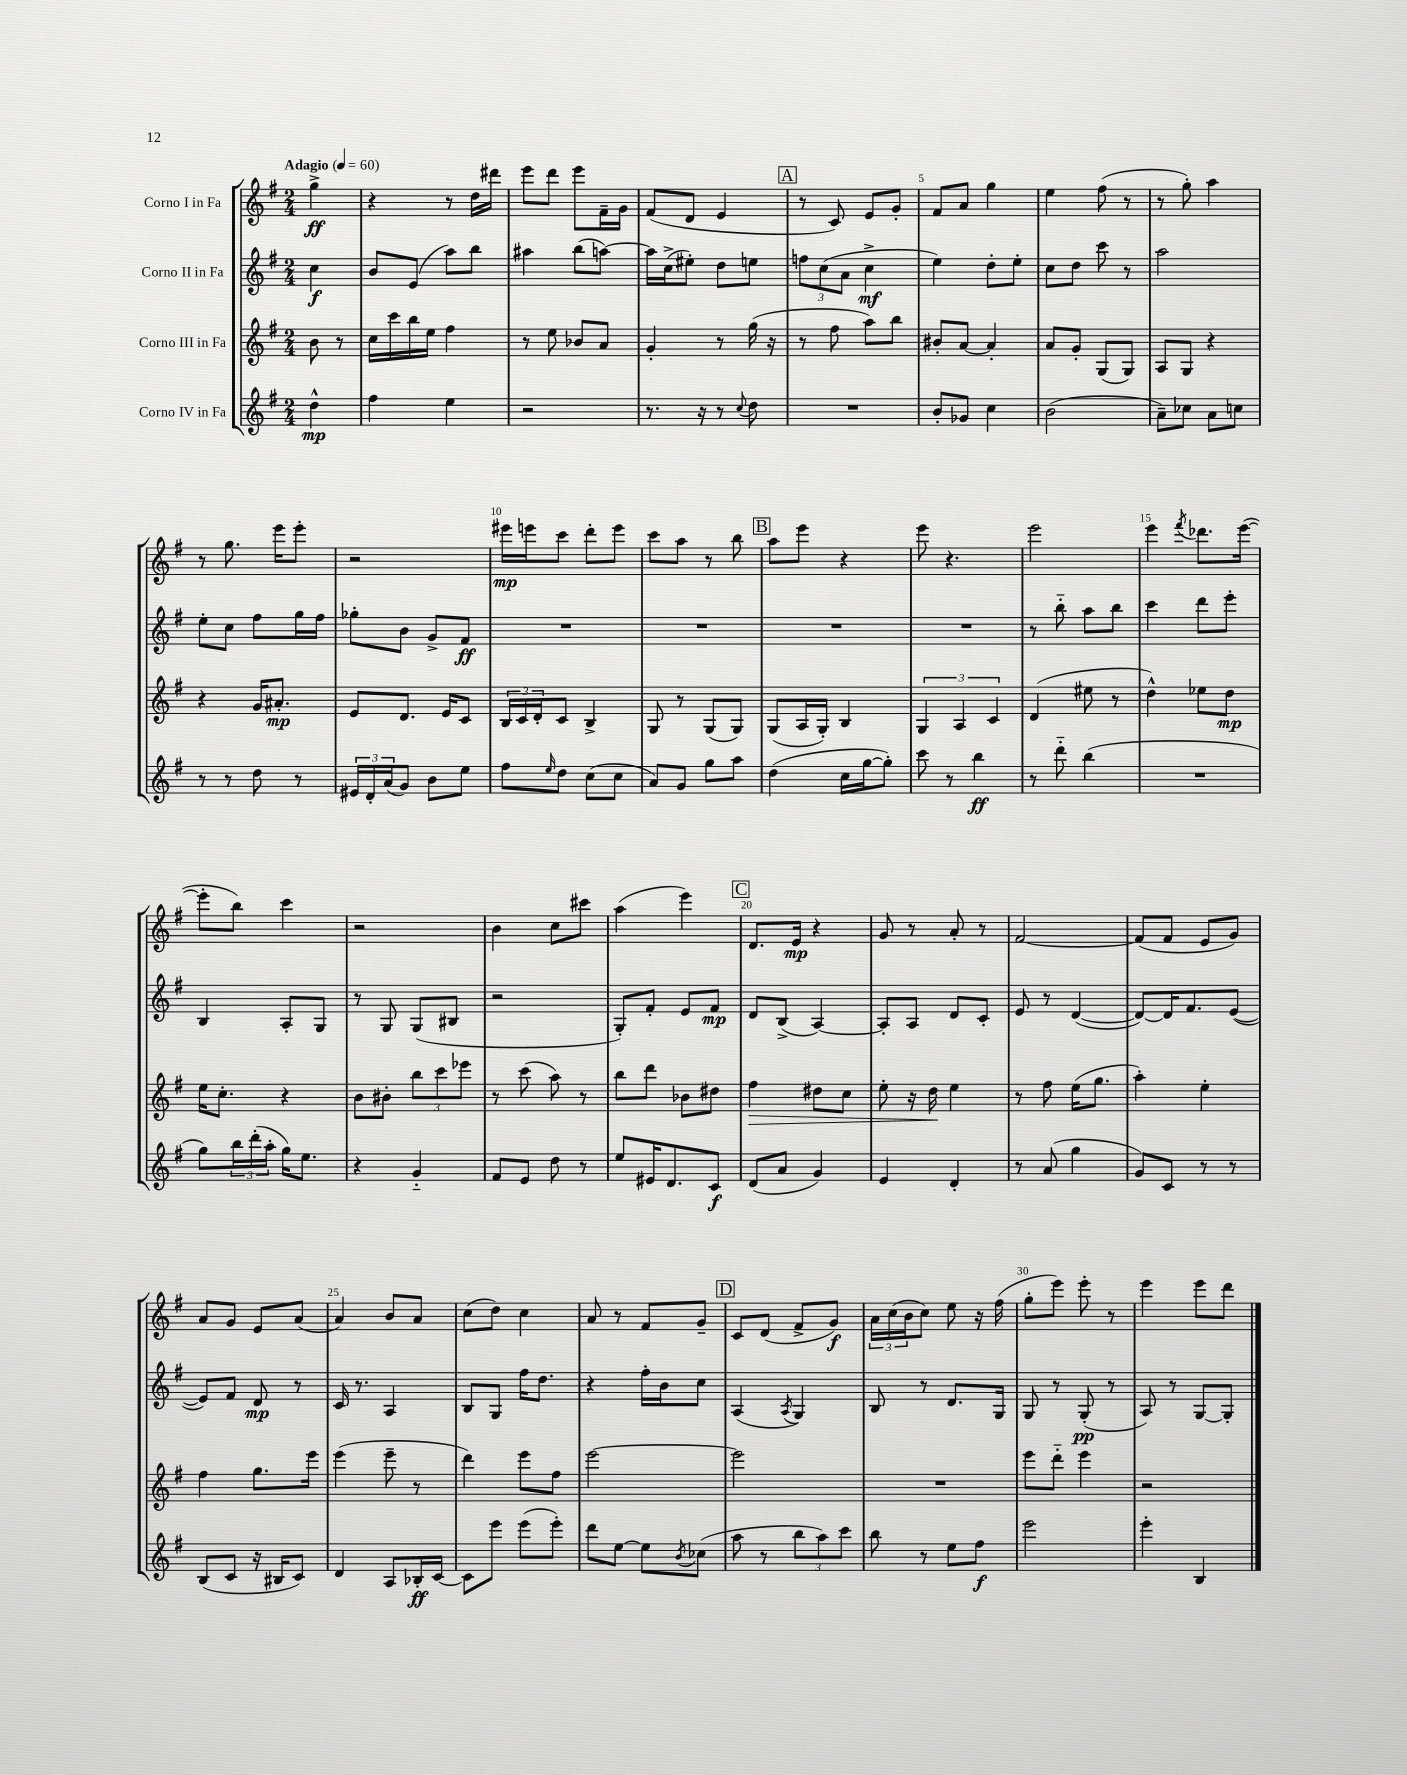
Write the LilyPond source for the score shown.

<<
\new StaffGroup <<
\new Staff = "s0" \with { instrumentName = "Corno I in Fa" } {
    \clef treble \key g \major \numericTimeSignature \time 2/4 \partial 4 \tempo "Adagio" 4 = 60
    g''4->\ff |
    r4 r8 d''16 dis'''16 |
    e'''8 d'''8 e'''8 fis'16-- g'16 |
    fis'8( d'8 e'4 |
    \mark \markup { \box "A" } r8 c'8) e'8 g'8-. |
    fis'8 a'8 g''4 |
    e''4 fis''8( r8 |
    r8 g''8-.) a''4 |
    r8 g''8. e'''16 e'''8-. |
    r2 |
    eis'''16\mp e'''16 c'''8 d'''8-. e'''8 |
    c'''8 a''8 r8 b''8 |
    \mark \markup { \box "B" } a''8 e'''8 r4 |
    e'''8 r4. |
    e'''2 |
    e'''4 \acciaccatura { fis'''8 } des'''8. e'''16~( |
    e'''8-. b''8) c'''4 |
    r2 |
    b'4 c''8 cis'''8 |
    a''4( e'''4) |
    \mark \markup { \box "C" } d'8. e'16\mp r4 |
    g'8 r8 a'8-. r8 |
    fis'2~ |
    fis'8( fis'8 e'8 g'8) |
    a'8 g'8 e'8 a'8( |
    a'4) b'8 a'8 |
    c''8( d''8) c''4 |
    a'8 r8 fis'8 g'8-- |
    \mark \markup { \box "D" } c'8 d'8( fis'8-> g'8\f) |
    \tuplet 3/2 { a'16 c''16( b'16 } c''8) e''8 r16 fis''16( |
    g''8-. e'''8) e'''8-. r8 |
    e'''4 e'''8 d'''8 \bar "|." |
}
\new Staff = "s1" \with { instrumentName = "Corno II in Fa" } {
    \clef treble \key g \major \numericTimeSignature \time 2/4 \partial 4
    c''4\f |
    b'8 e'8( a''8) b''8 |
    ais''4 b''8( a''8~) |
    a''16 c''16->( eis''8-.) d''8 e''8 |
    \mark \markup { \box "A" } \tuplet 3/2 { f''8 c''8( a'8 } c''4->\mf |
    e''4) d''8-. e''8-. |
    c''8 d''8 c'''8 r8 |
    a''2 |
    e''8-. c''8 fis''8 g''16 fis''16 |
    ges''8-. b'8 g'8-> fis'8\ff |
    R2 |
    R2 |
    \mark \markup { \box "B" } R2 |
    R2 |
    r8 b''8-_ a''8 b''8 |
    c'''4 d'''8 e'''8-. |
    b4 a8-. g8 |
    r8 g8 g8( bis8 |
    r2 |
    g8-.) fis'8-. e'8 fis'8\mp |
    \mark \markup { \box "C" } d'8 b8->( a4~) |
    a8-. a8 d'8 c'8-. |
    e'8 r8 d'4~( |
    d'8~) d'16 fis'8. e'8~( |
    e'8) fis'8 d'8\mp r8 |
    c'16 r8. a4 |
    b8 g8 fis''16 d''8. |
    r4 fis''16-. b'16 c''8 |
    \mark \markup { \box "D" } a4( \acciaccatura { a8 } g4) |
    b8 r8 d'8. g16 |
    g8 r8 g8-.\pp( r8 |
    a8) r8 g8~ g8-. \bar "|." |
}
\new Staff = "s2" \with { instrumentName = "Corno III in Fa" } {
    \clef treble \key g \major \numericTimeSignature \time 2/4 \partial 4
    b'8 r8 |
    c''16 c'''16 b''16 e''16 fis''4 |
    r8 e''8 bes'8 a'8 |
    g'4-. r8 g''16( r16 |
    \mark \markup { \box "A" } r8 fis''8 a''8) b''8 |
    bis'8-. a'8~ a'4-. |
    a'8 g'8-. g8( g8) |
    a8 g8 r4 |
    r4 g'16 ais'8.-.\mp |
    e'8 d'8. e'16 c'8 |
    \tuplet 3/2 { b16 c'16 d'16-. } c'8 b4-> |
    g8 r8 g8( g8) |
    \mark \markup { \box "B" } g8( a16 g16-.) b4 |
    \tuplet 3/2 { g4 a4 c'4 } |
    d'4( eis''8 r8 |
    d''4-^) ees''8 d''8\mp |
    e''16 c''8.-. r4 |
    b'8 bis'8-. \tuplet 3/2 { b''8 c'''8 ees'''8 } |
    r8 c'''8( a''8) r8 |
    b''8 d'''8 bes'8 dis''8 |
    \mark \markup { \box "C" } fis''4\> dis''8 c''8 |
    e''8-. r16 d''16\! e''4 |
    r8 fis''8 e''16( g''8. |
    a''4-.) e''4-. |
    fis''4 g''8. e'''16 |
    e'''4( e'''8-- r8 |
    d'''4) e'''8 fis''8 |
    e'''2~ |
    \mark \markup { \box "D" } e'''2 |
    R2 |
    e'''8 d'''8-_ e'''4 |
    r2 \bar "|." |
}
\new Staff = "s3" \with { instrumentName = "Corno IV in Fa" } {
    \clef treble \key g \major \numericTimeSignature \time 2/4 \partial 4
    d''4-^\mp |
    fis''4 e''4 |
    r2 |
    r8. r16 r8 \appoggiatura { c''8 } d''8 |
    \mark \markup { \box "A" } R2 |
    b'8-. ges'8 c''4 |
    b'2( |
    a'8--) ces''8 a'8 c''8 |
    r8 r8 d''8 r8 |
    \tuplet 3/2 { eis'16 d'16-. a'16( } g'8) b'8 e''8 |
    fis''8 \grace { e''16 } d''8 c''8( c''8 |
    a'8) g'8 g''8 a''8 |
    \mark \markup { \box "B" } d''4( c''16 g''16~ g''8-.) |
    c'''8 r8 b''4\ff |
    r8 d'''8-_ b''4( |
    R2 |
    g''8) \tuplet 3/2 { b''16 d'''16-.( a''16-. } g''16) e''8. |
    r4 g'4-_ |
    fis'8 e'8 d''8 r8 |
    e''8 eis'16 d'8. c'8\f |
    \mark \markup { \box "C" } d'8( a'8 g'4) |
    e'4 d'4-. |
    r8 a'8( g''4 |
    g'8) c'8 r8 r8 |
    b8( c'8 r16 bis16 c'8) |
    d'4 a8 bes16-.\ff c'16~ |
    c'8 e'''8 e'''8( e'''8-.) |
    d'''8 e''8~ e''8 \acciaccatura { b'8 } ces''8( |
    \mark \markup { \box "D" } a''8 r8 \tuplet 3/2 { b''8 a''8) c'''8 } |
    b''8 r8 e''8 fis''8\f |
    e'''2 |
    e'''4-. b4 \bar "|." |
}
>>
>>
\layout { \context { \Score \override BarNumber.break-visibility = ##(#f #t #t) barNumberVisibility = #(every-nth-bar-number-visible 5) } }
